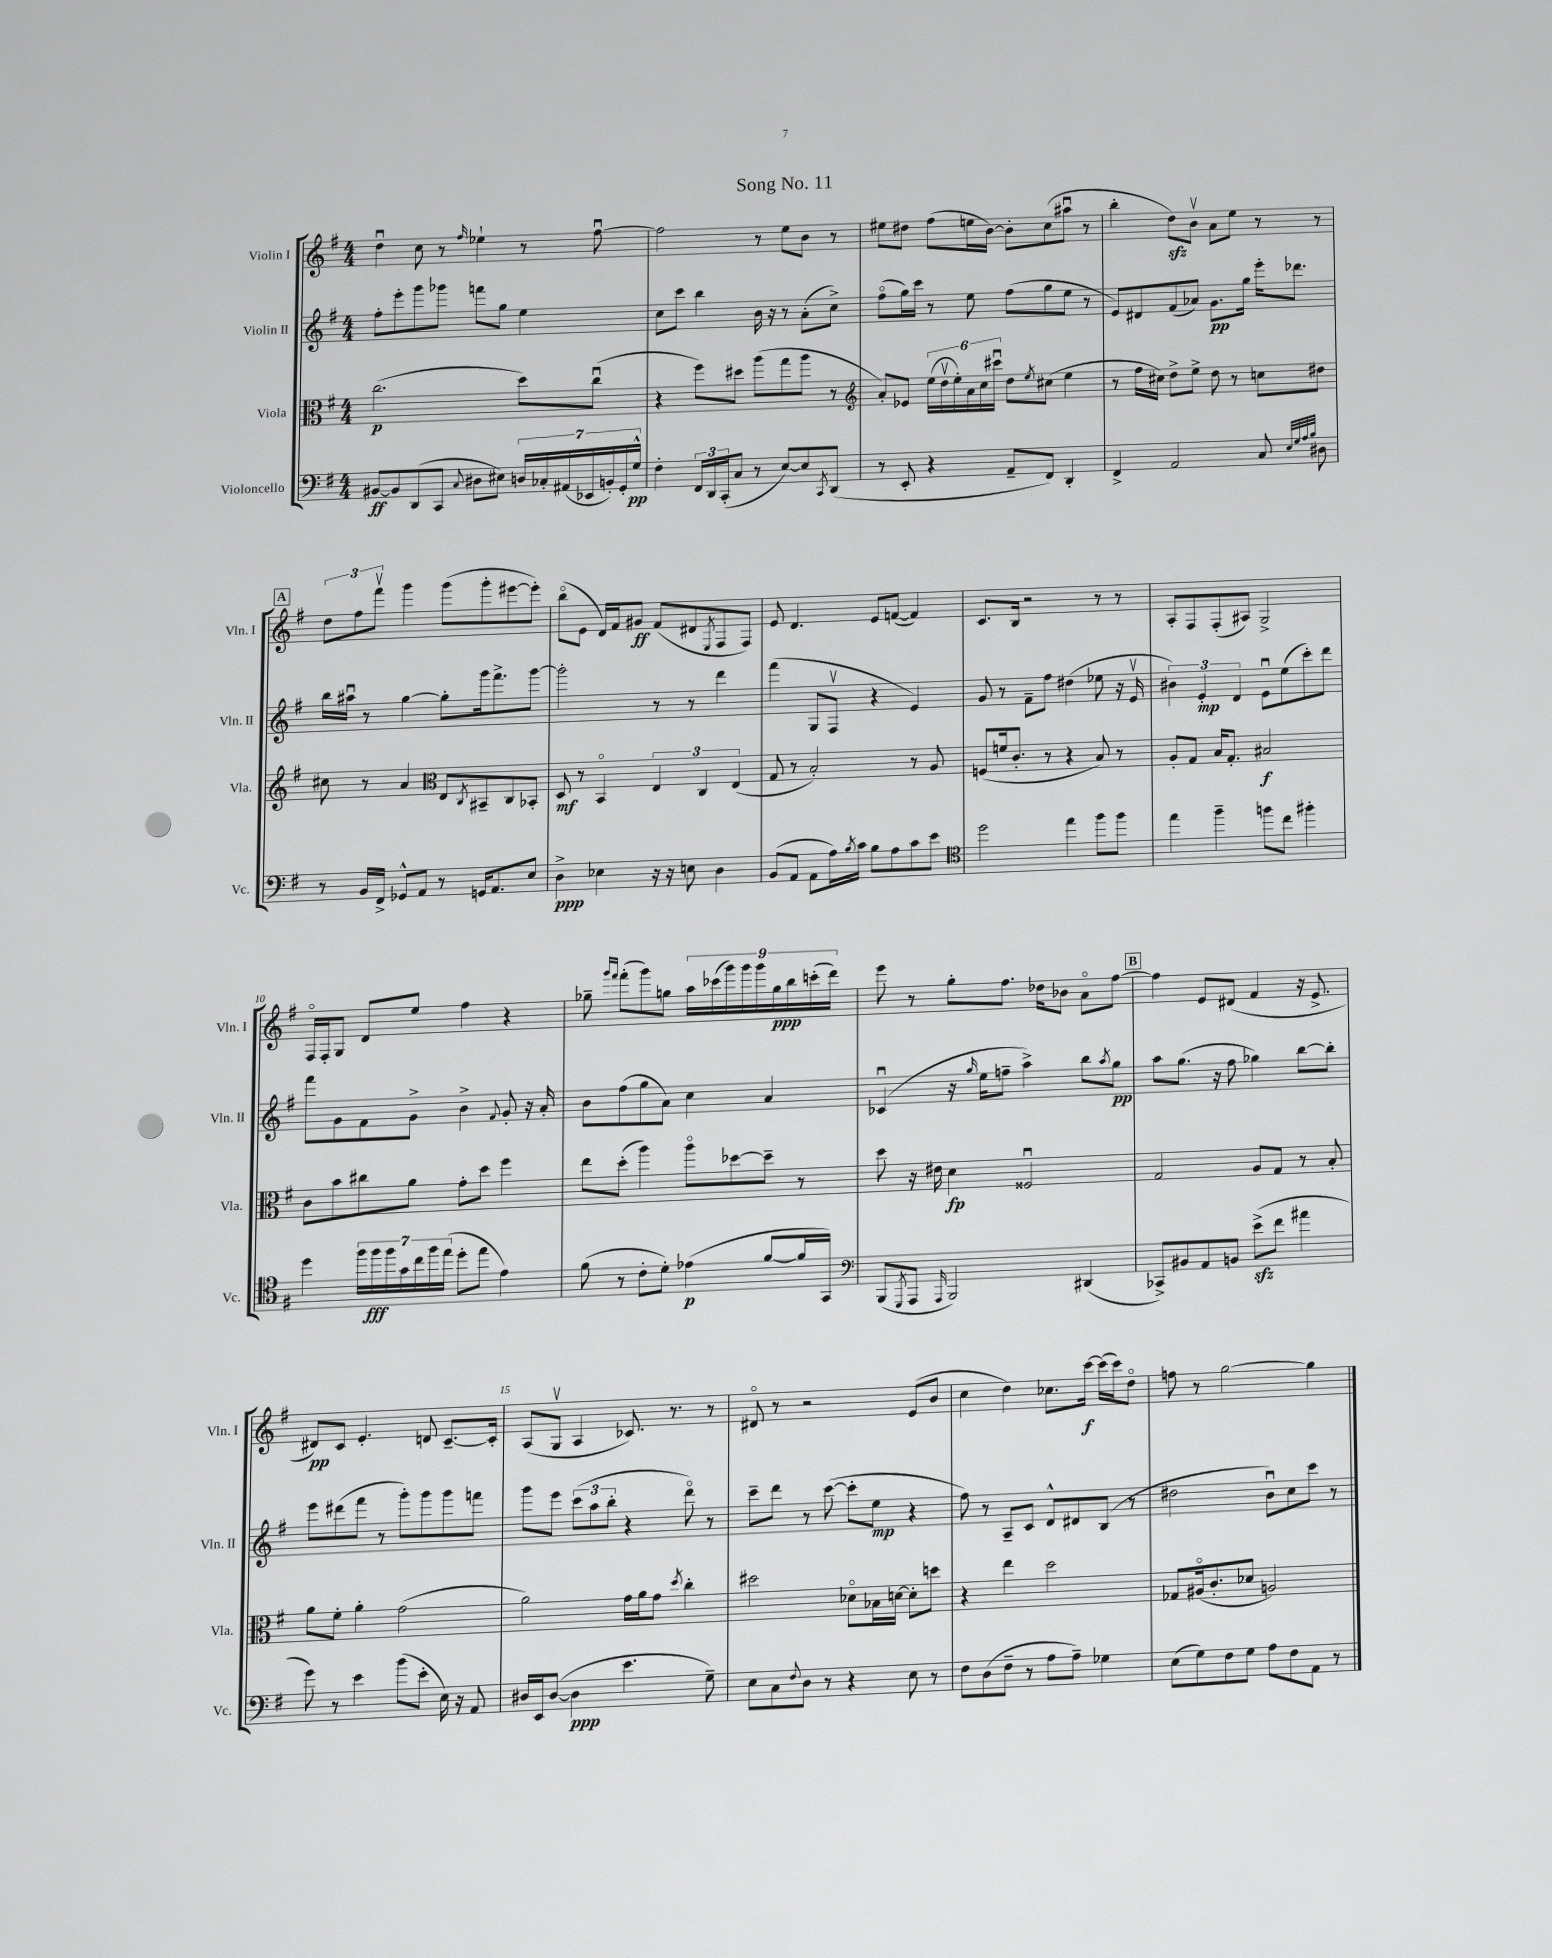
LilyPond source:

\header { title = "Song No. 11" }
<<
\new StaffGroup <<
\new Staff = "s0" \with { instrumentName = "Violin I" shortInstrumentName = "Vln. I" } {
    \clef treble \key g \major \numericTimeSignature \time 4/4
    d''4\downbow c''8 r8 \grace { fis''16 } ees''4-! r8 fis''8~\downbow |
    fis''2 r8 e''8 b'8 r8 |
    eis''8 dis''8 fis''8( e''16 b'16~) b'8-. c''8( ais''8\downbow r8 |
    b''4-. d''8\sfz) b'8\upbow a'8 e''8 r8 r8 |
    \mark \markup { \box "A" } \tuplet 3/2 { d''8 fis''8 fis'''8\upbow } g'''4 g'''8( g'''8-. eis'''8~ eis'''8-.) |
    b''8\flageolet( e'8 d'16) fis'16 gis'8\ff fis'8( dis'8 \acciaccatura { e8 } fis8 fis8) |
    e'8 d'4. e'8 f'8~( f'4) |
    c'8. b16 r2 r8 r8 |
    a8-. fis8 fis8-.( ais8) g2-> |
    fis16\flageolet fis16-. g8 d'8 e''8 fis''4 r4 |
    ges''8-- \grace { g'''16 fis'''16 } fis'''8-.( g'''8) g''8 \tuplet 9/8 { a''16 ces'''16( g'''16) g'''16 g'''16 g''16\ppp b''16 c'''16-.( d'''16) } |
    e'''8 r8 g''8-. fis''8. des''16 bes'8 a'8\flageolet fis''8~ |
    \mark \markup { \box "B" } fis''4 e'8 dis'8( fis'4 r16 e'8.-> |
    dis'8\pp) c'8 e'4.-. d'8 c'8.~-- c'16-. |
    a8( g8\upbow a4 ces'8.) r8. r8 |
    dis'8\flageolet r8 r2 e'8( b'8 |
    c''4 d''4) ces''8. c'''16~\f c'''16( c'''16) d''8\flageolet |
    f''8 r8 g''2~ g''4 \bar "|." |
}
\new Staff = "s1" \with { instrumentName = "Violin II" shortInstrumentName = "Vln. II" } {
    \clef treble \key g \major \numericTimeSignature \time 4/4
    fis''8-. e'''8-. g'''8 ges'''8 f'''8 g''8 e''4 |
    c''8 c'''8 b''4 b'16 r16 r8 a'8-.( c''8->) |
    fis''8\flageolet( g''16) c'''16 r8 e''8 fis''8( g''8 e''8 r8 |
    e'8) dis'8 fis'8( aes'8) g'8.\pp g''16 e'''16-. des'''8. |
    \mark \markup { \box "A" } b''16 ais''16\downbow r8 g''4~ g''8-. g'''16 fis'''8.-> g'''8~ |
    g'''2-. r8 r8 d'''4 |
    fis'''4( g8 fis8\upbow r4 e'4) |
    g'8 r8 fis'8-- fis''8 dis''4( ees''8 r16 e'16\upbow |
    \tuplet 3/2 { bis'4) e'4-.\mp d'4 } e'8\downbow e''8( c'''8-.) d'''8 |
    fis'''8 g'8 fis'8 g'8-> b'4-> \appoggiatura { fis'8 } g'8-. r16 a'16-. |
    b'8 fis''8( g''8 a'8) c''4 a'4 |
    ces'4\downbow( r16 \grace { g''16 } e''16 f''8-- a''4->) b''8 \acciaccatura { a''8 } g''8\pp |
    \mark \markup { \box "B" } a''8 g''8.( r16 fis''8 ges''4) b''8~ b''8-. |
    e'''8 dis'''8( fis'''8 r8 g'''8-.) g'''8 g'''8 f'''8 |
    g'''8 e'''8 \tuplet 3/2 { c'''8( a''8 b''8-. } r4 d'''8\flageolet) r8 |
    c'''8-- d'''8 r8 c'''8~( c'''8-. e''8\mp r4 |
    fis''8) r8 a8-- c'8 d'8-^ dis'8 b8( r8 |
    dis''2 b'8\downbow) c''8 c'''8 r8 \bar "|." |
}
\new Staff = "s2" \with { instrumentName = "Viola" shortInstrumentName = "Vla." } {
    \clef alto \key g \major \numericTimeSignature \time 4/4
    c''2.\p( d''8) c''8\downbow( |
    r4 fis''8) dis''8 a''8( g''8 a''8 r8 |
    \clef treble a'8-.) ees'8 \tuplet 6/4 { e''16( d''16\upbow e''16-.) a'16 c''16 cis'''16\downbow } d''8 \acciaccatura { e''8 } cis''8( e''4 |
    r8 fis''16 cis''16) d''8-> e''8-> d''8 r8 c''8 dis''8 |
    \mark \markup { \box "A" } cis''8 r8 a'4 \clef alto e8 \acciaccatura { c8 } bis,8-- c8 bes,8-. |
    d8\mf r8 b,4\flageolet \tuplet 3/2 { e4 c4 e4( } |
    g8 r8 b2-.) r8 a8 |
    f8( f'16 c'8.-. r8 r4 b8) r8 |
    a8-. g8 b16 g8.-. bis2\f |
    c'8 b'8 cis''8 a'8 g'8-. d''8 fis''4 |
    e''8 d''8-.( a''4) a''8\flageolet des''8~ des''8-- r8 |
    d''8 r16 eis'16 d'4\fp fisis2\downbow |
    \mark \markup { \box "B" } g2 a8 g8 r8 b8-. |
    a'8 fis'8-. a'4-. g'2( |
    a'2) g'16 a'16 g'8 \acciaccatura { d''8 } c''4-. |
    dis''2 des'8\flageolet bes16 d'16~ d'8-. d''8 |
    r4 e''4 d''2 |
    ges8 ais16\flageolet( c'8.-. des'8 a2) \bar "|." |
}
\new Staff = "s3" \with { instrumentName = "Violoncello" shortInstrumentName = "Vc." } {
    \clef bass \key g \major \numericTimeSignature \time 4/4
    bis,8~\ff bis,8 d,8( c,8 \appoggiatura { c8 } dis8 eis8) \tuplet 7/4 { d16 ces16-. ais,16( ees,16 b,16-.) g,16-. g16-^\pp } |
    fis4-. \tuplet 3/2 { fis,16 d,16 c,16-.( } c8 r8 e8~) e8 \acciaccatura { c,8 } d,8( |
    r8 e,8-. r4 a,8-- fis,8) d,4-. |
    fis,4-> a,2 c8 \grace { e32 g32 a32 b32 } dis8 |
    \mark \markup { \box "A" } r8 b,16 fis,16-> ges,8-^ a,8 r8 g,16 a,8. e8 |
    d4->\ppp ees4 r16 r16 e8 d4 |
    b,8( a,8 a,8 a16) \acciaccatura { b8 } c'16 b8 a8 c'8 e'8 |
    \clef tenor d''2 e''4 fis''8 fis''8 |
    e''4 fis''4-- f''8 c''8 fis''4-. |
    d''4 \tuplet 7/4 { fis''16 fis''16\fff fis''16 g'16 c''16 fis''16 e''16( } d''8-. e''8 e'4) |
    fis'8( r8 c'8-. d'8-.) ees'4\p( fis'8~ fis'16 g,16) |
    \clef bass b,,8( \acciaccatura { g,,8 } a,,8 \grace { a,,16 } b,,2) dis,4( |
    \mark \markup { \box "B" } ces,8->) bis,8 a,8 b,8 e'8->\sfz( fis'8 ais'4 |
    g'8) r8 e'4 b'8( e'8-. e16) r16 a,8 |
    dis16 e,16 dis8~( dis4\ppp e'4. g8--) |
    e8 c8 \appoggiatura { fis8 } d8 r8 r4 e8 r8 |
    fis8 d8( fis8-- r8 a8 a8--) ges4 |
    e8( g8) fis8 g8 a8 fis8 a,8 r8 \bar "|." |
}
>>
>>
\layout { \context { \Score \override BarNumber.break-visibility = ##(#f #t #t) barNumberVisibility = #(every-nth-bar-number-visible 5) } }
